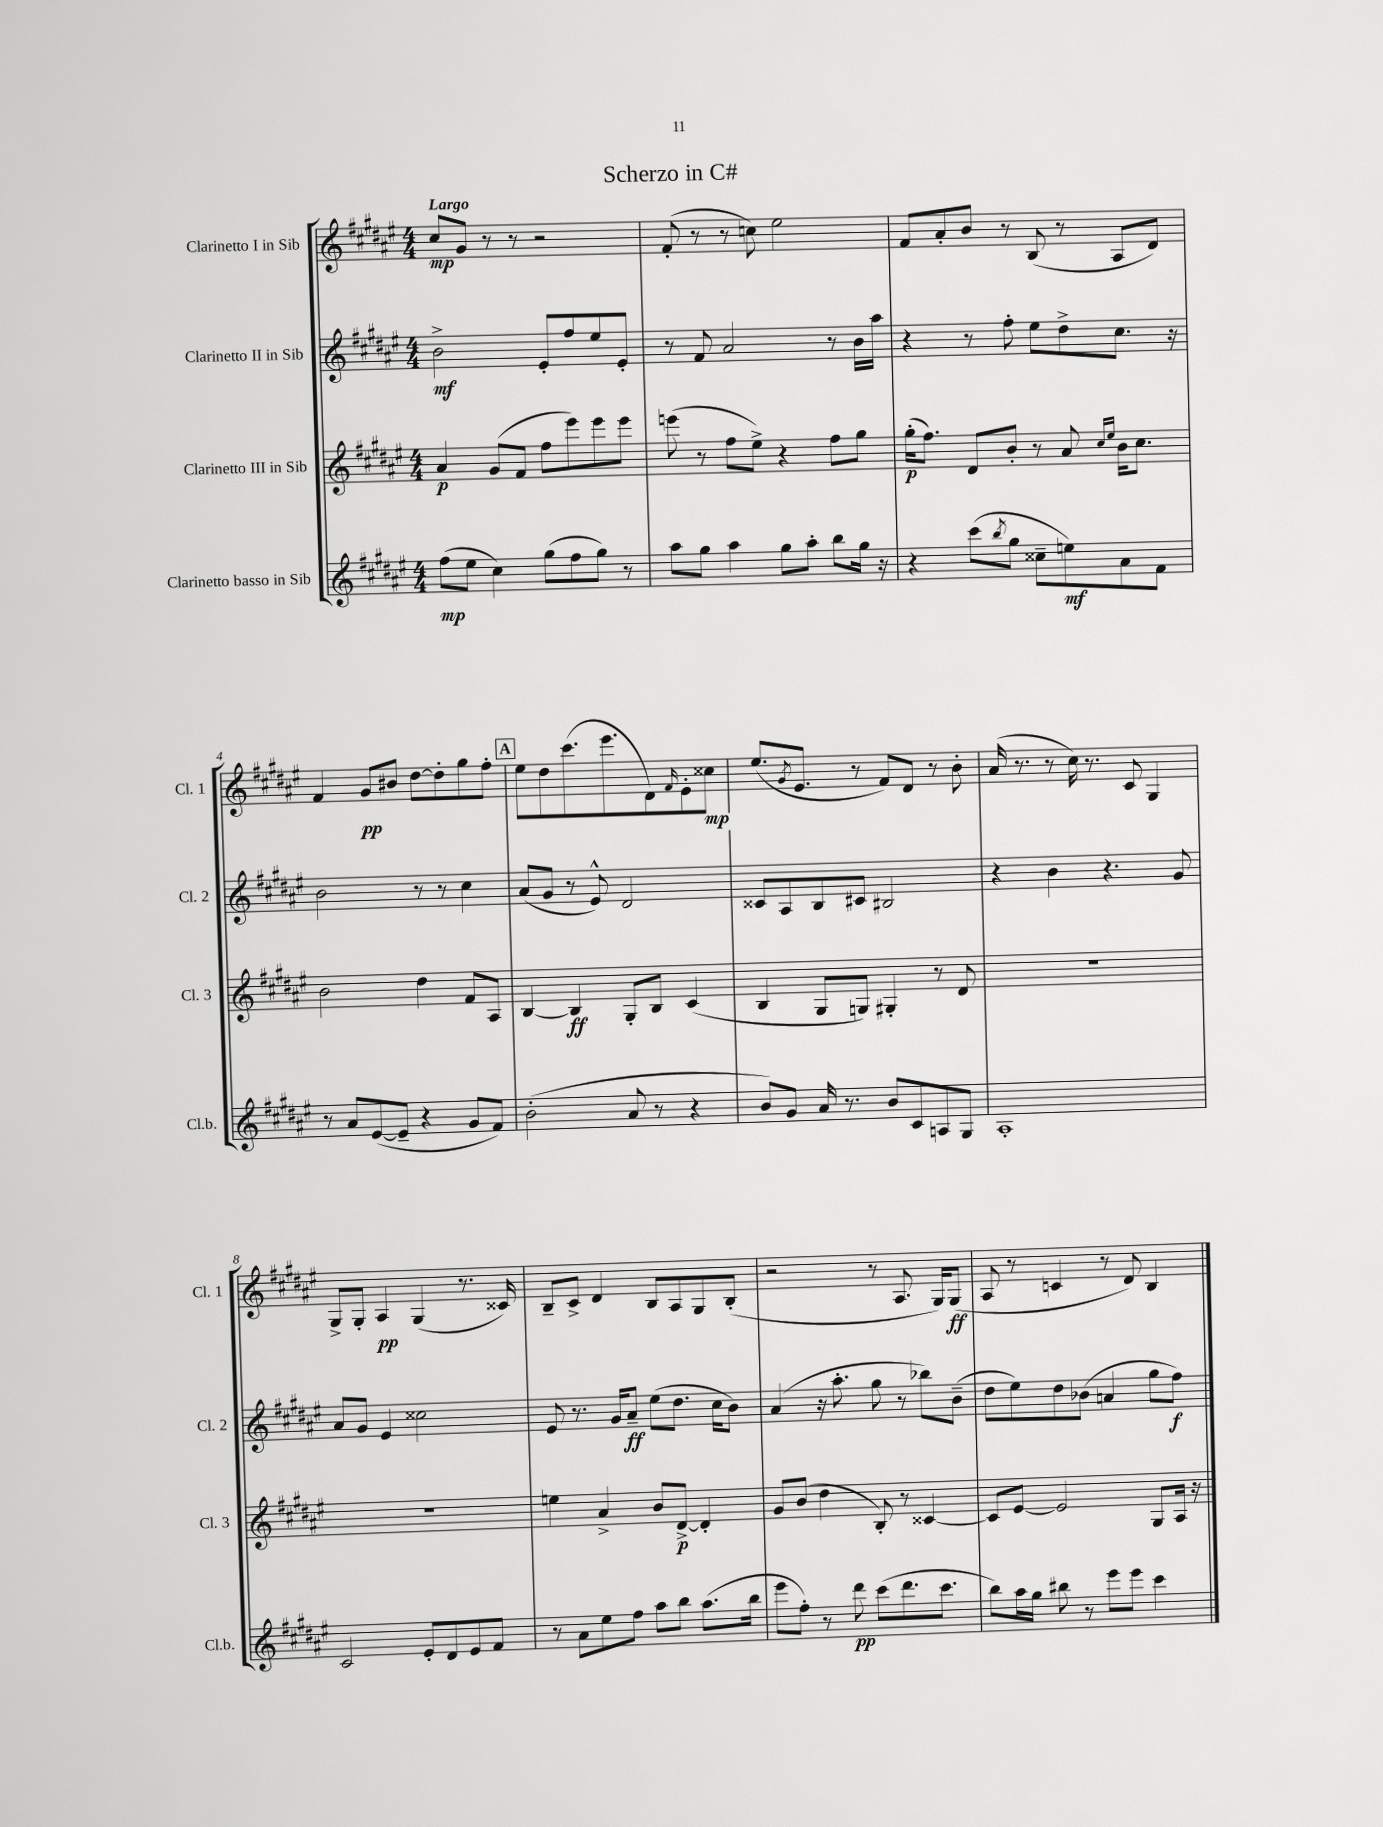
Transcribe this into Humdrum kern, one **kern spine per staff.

**kern	**kern	**kern	**kern
*staff4	*staff3	*staff2	*staff1
*clefG2	*clefG2	*clefG2	*clefG2
*k[f#c#g#d#a#e#]	*k[f#c#g#d#a#e#]	*k[f#c#g#d#a#e#]	*k[f#c#g#d#a#e#]
*M4/4	*M4/4	*M4/4	*M4/4
(8ff#	4a#	2b^	8cc#
8ee#	.	.	8g#
4cc#)	(8g#	.	8r
.	8f#	.	8r
(8gg#	8ff#	8e#'	2r
8ff#	8eee#)	8ff#	.
8gg#)	8eee#	8ee#	.
8r	8eee#	8e#'	.
=	=	=	=
8aa#	(8eee	8r	(8f#'
8gg#	8r	8f#	8r
4aa#	8ff#	2a#	8r
.	8ee#^)	.	8cc)
8gg#	4r	.	2ee#
8aa#'	.	.	.
8bb	8ff#	8r	.
16gg#	8gg#	16b	.
16r	.	16aa#	.
=	=	=	=
4r	(16gg#'	4r	8f#
.	8.ff#)	.	.
.	.	.	8a#'
(8ccc#	8d#	8r	8b
8qbb	.	.	.
8gg#	8b'	8ff#'	8r
8cc##~	8r	8ee#	(8B
8ee)	8a#	8dd#^	8r
.	16qqcc#	.	.
.	16qqee#	.	.
8a#	16b	8.cc#	8A#
.	8.cc#	.	.
8f#	.	.	8d#)
.	.	16r	.
=	=	=	=
8r	2b	2b	4f#
8a#	.	.	.
([8e#	.	.	8g#
8e#~]	.	.	8b#
4r	4dd#	8r	[8dd#
.	.	8r	8dd#']
8g#	8f#	4cc#	8gg#
8f#)	8A#	.	8ff#'
=	=	=	=
(2b'	[4B	(8a#	8ee#
.	.	8g#	8dd#
.	4B]	8r	(8.ccc#
.	.	8e#^^)	.
.	.	.	8.eee#
8a#	8G#'	2d#	.
8r	8B	.	8d#)
.	.	.	16qqf#
4r	(4c#	.	8e#'
.	.	.	8cc##
=	=	=	=
8b)	4B	8c##	(8.ee#
8g#	.	8A#	.
.	.	.	8qg#
.	.	.	8.e#
16a#	8G#	8B	.
8.r	.	.	.
.	8G)	8c#	8r
8b	4G#'	2B#	8f#)
8c#	.	.	8d#
8A	8r	.	8r
8G#	8d#	.	8b'
=	=	=	=
1A#'	1r	4r	(16a#
.	.	.	8.r
.	.	4b	8r
.	.	.	16cc#)
.	.	.	8.r
.	.	4.r	.
.	.	.	8c#
.	.	.	4G#
.	.	8g#	.
=	=	=	=
2c#	1r	8a#	8G#^
.	.	8g#	8G#'
.	.	4e#	4A#
8e#'	.	2cc##	(4G#
8d#	.	.	.
8e#	.	.	8.r
8f#	.	.	.
.	.	.	16c##)
=	=	=	=
8r	4ee	8e#	8B~
8a#	.	8.r	8c#^
8ee#	4a#^	.	4d#
.	.	16g#	.
8ff#	.	8a#~	.
8aa#	8b	(8ee#	8B
8bb	[8d#^	8.dd#	8A#
(8.aa#	4d#']	.	8G#
.	.	16cc#	.
.	.	8b)	(8B'
16bb	.	.	.
=	=	=	=
8eee#	8g#	(4a#	2r
8ff#')	(8b	.	.
8r	4dd#	16r	.
.	.	8.aa#'	.
8ddd#	.	.	.
(8ccc#	8B')	8gg#	8r
8.ddd#	8r	8r	8.A#
.	[4c##	8bb-)	.
8.ccc#	.	.	16G#)
.	.	(8b~	(8G#
=	=	=	=
8bb)	8c##]	8dd#	8A#
16aa#	[8e#	8ee#)	8r
16gg#	.	.	.
8bb#	2e#]	8dd#	4c
8r	.	(8b-	.
8eee#	.	4a	8r
8eee#	.	.	8d#)
4ccc#	8G#	8gg#	4B
.	16A#	8ff#)	.
.	16r	.	.
==	==	==	==
*-	*-	*-	*-
